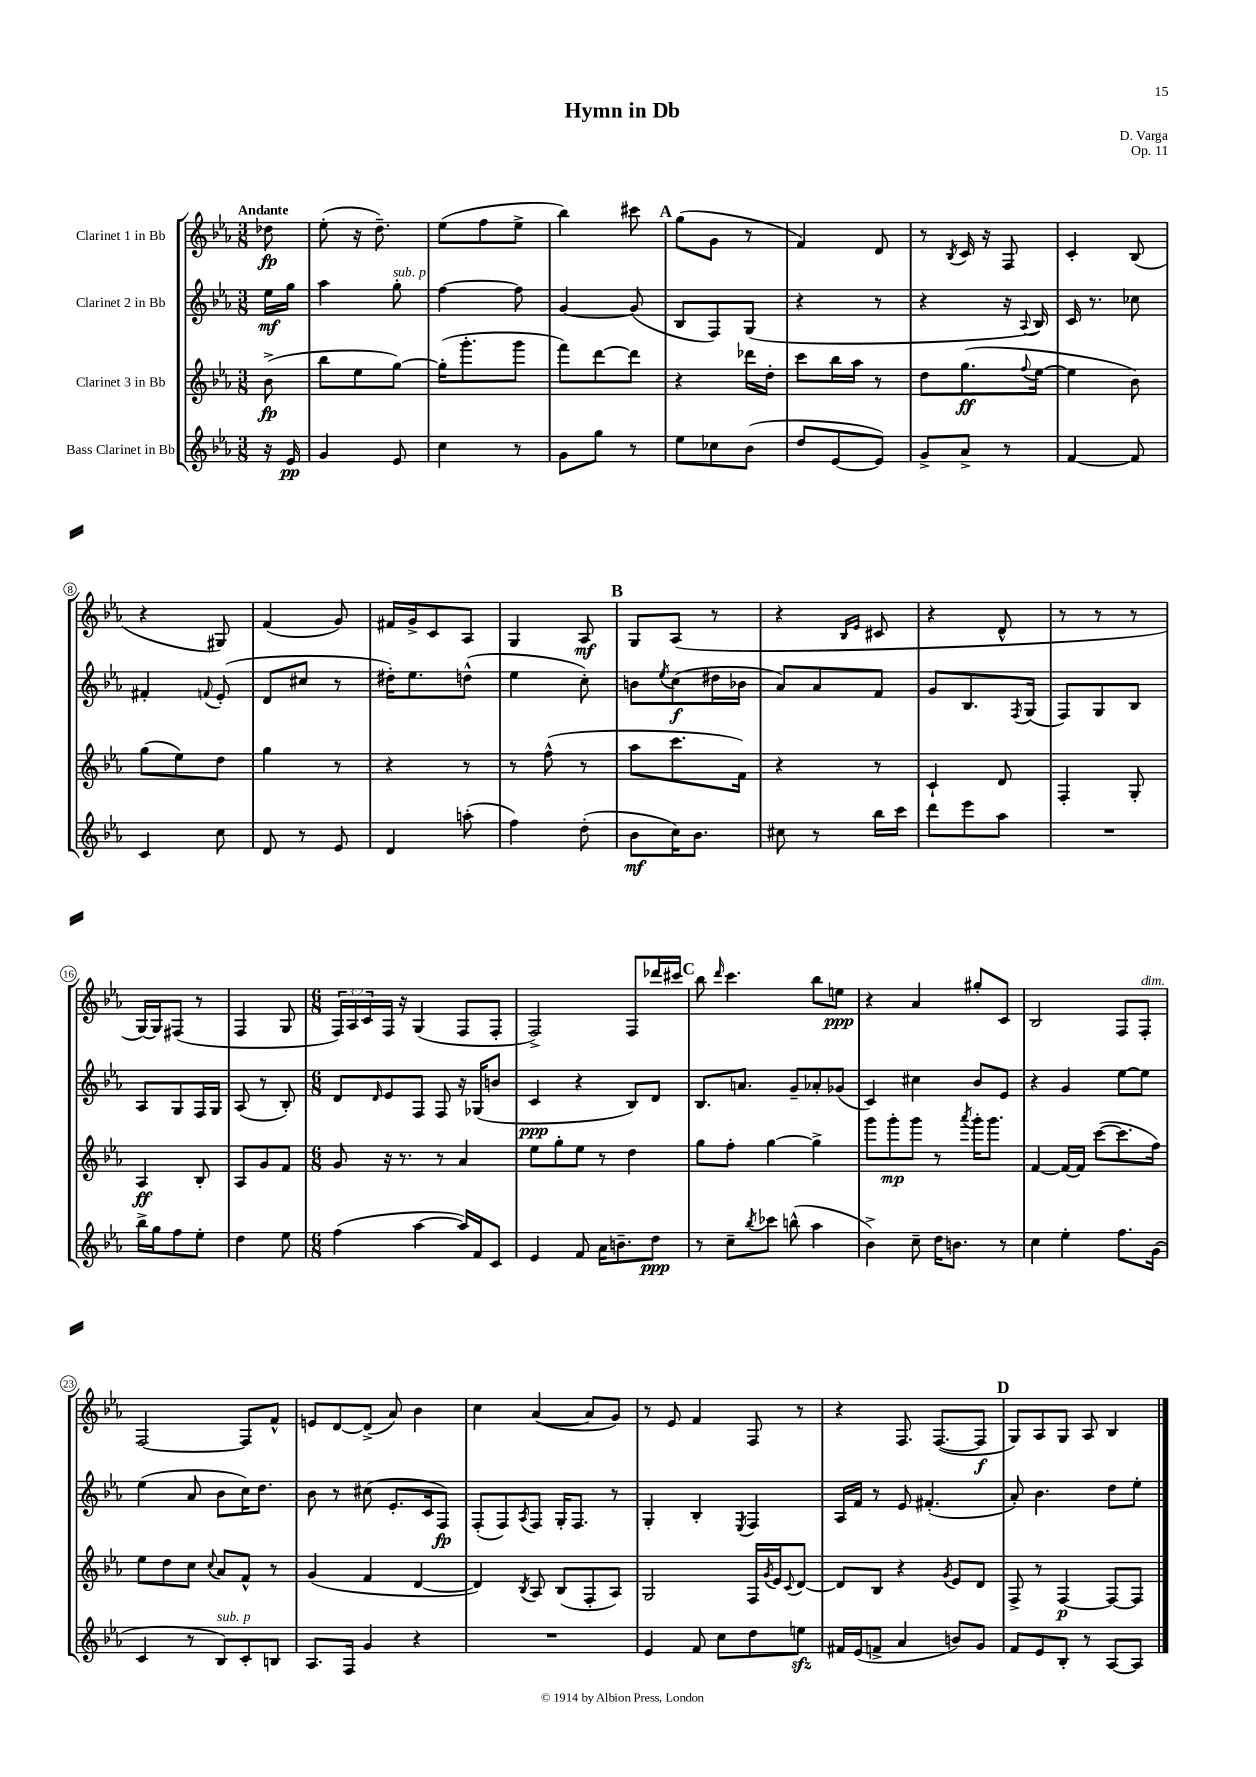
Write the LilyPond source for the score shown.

\header { title = "Hymn in Db" composer = "D. Varga" opus = "Op. 11" }
<<
\new StaffGroup <<
\new Staff = "s0" \with { instrumentName = "Clarinet 1 in Bb" } {
    \clef treble \key ees \major \numericTimeSignature \time 3/8 \override Staff.TupletNumber.text = #tuplet-number::calc-fraction-text \partial 8 \tempo "Andante"
    des''8\fp |
    ees''8-.( r16 d''8.--) |
    ees''8( f''8 ees''8-> |
    bes''4) cis'''8 |
    \mark \markup { \bold "A" } g''8( g'8 r8 |
    f'4) d'8 |
    r8 \acciaccatura { bes8 } c'16 r16 f8 |
    c'4-. bes8( |
    r4 gis8) |
    f'4( g'8) |
    fis'16 g'16-> c'8 aes8 |
    g4 aes8\mf |
    \mark \markup { \bold "B" } g8 aes8( r8 |
    r4 \grace { bes16 ees'16 } cis'8 |
    r4 d'8-^ |
    r8 r8 r8 |
    g16~) g16 fis8( r8 |
    f4 g8 |
    \numericTimeSignature \time 6/8 \tuplet 3/2 { f16) aes16 c'16 } f16 r16 g4( f8 f8-. |
    f2->) f8 des'''16 cis'''16 |
    \mark \markup { \bold "C" } bes''8 \grace { d'''16 } c'''4. bes''8 e''8\ppp |
    r4 aes'4 gis''8-. c'8 |
    bes2 f8 f8-.^\markup { \italic "dim." } |
    f2~ f8 f'8-^ |
    e'8 d'8~ d'8->( aes'8) bes'4 |
    c''4 aes'4~( aes'8 g'8) |
    r8 ees'8 f'4 f8 r8 |
    r4 f8. f8.~( f8\f |
    \mark \markup { \bold "D" } g8) aes8 g8 aes8 bes4 \bar "|." |
}
\new Staff = "s1" \with { instrumentName = "Clarinet 2 in Bb" } {
    \clef treble \key ees \major \numericTimeSignature \time 3/8 \partial 8
    ees''16\mf g''16 |
    aes''4 g''8-.^\markup { \italic "sub. p" } |
    f''4~ f''8 |
    g'4~ g'8( |
    \mark \markup { \bold "A" } bes8 f8) g8( |
    r4 r8 |
    r4 r16 \appoggiatura { aes8 } bes16) |
    c'16 r8. ces''8 |
    fis'4-. \appoggiatura { f'8 } ees'8-.( |
    d'8 cis''8 r8 |
    dis''16-.) ees''8. d''8-^( |
    ees''4 c''8-.) |
    \mark \markup { \bold "B" } b'8 \acciaccatura { ees''8 } c''8\f( dis''16 bes'16 |
    aes'8) aes'8 f'8 |
    g'8 bes8. \acciaccatura { f8 } g16( |
    f8) g8 bes8 |
    aes8 g8 f16 g16 |
    aes8( r8 bes8-.) |
    \numericTimeSignature \time 6/8 d'8 \grace { d'16 } ees'8 f8 f8 r16 ges16( b'8 |
    c'4\ppp r4 bes8) d'8 |
    \mark \markup { \bold "C" } bes8. a'8. g'8-- aes'8-. ges'8( |
    c'4) cis''4 bes'8 ees'8 |
    r4 g'4 ees''8~ ees''8 |
    ees''4( aes'8 bes'8 c''16) d''8. |
    bes'8 r8 cis''8( ees'8.-. c'16 f8\fp) |
    f8-.( f8) \acciaccatura { aes8 } f8 g16-. f8. r8 |
    g4-. bes4-. \acciaccatura { ees8 } f4 |
    aes16 f'16 r8 ees'8 fis'4.-.( |
    \mark \markup { \bold "D" } aes'8-.) bes'4. d''8 ees''8-. \bar "|." |
}
\new Staff = "s2" \with { instrumentName = "Clarinet 3 in Bb" } {
    \clef treble \key ees \major \numericTimeSignature \time 3/8 \partial 8
    bes'8->\fp( |
    bes''8 ees''8 g''8~) |
    g''16-.( g'''8.-. g'''8 |
    f'''8) d'''8~ d'''8 |
    \mark \markup { \bold "A" } r4 des'''16 d''16-. |
    c'''8 bes''16 aes''16 r8 |
    d''8 g''8.\ff( \appoggiatura { f''8 } ees''16~ |
    ees''4 bes'8) |
    g''8( ees''8) d''8 |
    g''4 r8 |
    r4 r8 |
    r8 f''8-^( r8 |
    \mark \markup { \bold "B" } aes''8 c'''8. f'16) |
    r4 r8 |
    c'4-! d'8 |
    f4-. g8-. |
    aes4\ff bes8-. |
    aes8 g'8 f'8 |
    \numericTimeSignature \time 6/8 g'8 r16 r8. r8 aes'4 |
    ees''8 g''8-. ees''8 r8 d''4 |
    \mark \markup { \bold "C" } g''8 f''8-. g''4~ g''4-> |
    g'''8 g'''8-.\mp g'''8 r8 \acciaccatura { aes'''8 } g'''16-. g'''8. |
    f'4~ f'16~ f'16 c'''8~( c'''8. f''16) |
    ees''8 d''8 c''8 \appoggiatura { c''8 } aes'8 f'8-^ r8 |
    g'4( f'4 d'4~ |
    d'4) \acciaccatura { bes8 } aes8 bes8( f8-. aes8) |
    g2 f16 \acciaccatura { g'8 } ees'16 \appoggiatura { c'8 } d'8~ |
    d'8 bes8 r4 \acciaccatura { g'8 } ees'8 d'8 |
    \mark \markup { \bold "D" } f8-> r8 f4~\p f8~ f8 \bar "|." |
}
\new Staff = "s3" \with { instrumentName = "Bass Clarinet in Bb" } {
    \clef treble \key ees \major \numericTimeSignature \time 3/8 \partial 8
    r16 ees'16\pp |
    g'4 ees'8 |
    c''4 r8 |
    g'8 g''8 r8 |
    \mark \markup { \bold "A" } ees''8 ces''8 bes'8( |
    d''8 ees'8~ ees'8) |
    g'8-> aes'8-> r8 |
    f'4~ f'8 |
    c'4 c''8 |
    d'8 r8 ees'8 |
    d'4 a''8-.( |
    f''4) d''8-.( |
    \mark \markup { \bold "B" } bes'8\mf c''16) bes'8. |
    cis''8 r8 bes''16 c'''16 |
    d'''8 ees'''8 aes''8 |
    R4. |
    bes''16-> g''16 f''8 ees''8-. |
    d''4 ees''8 |
    \numericTimeSignature \time 6/8 f''4( aes''4~ aes''16) f'16 c'8 |
    ees'4 f'8 aes'16 b'8.-- d''8\ppp |
    \mark \markup { \bold "C" } r8 c''8-- \acciaccatura { bes''8 } ces'''8 b''8-^( aes''4 |
    bes'4->) c''8-- d''16 b'8. r8 |
    c''4 ees''4-. f''8. g'16( |
    c'4 r8 bes8^\markup { \italic "sub. p" }) c'8-. b8 |
    aes8. f16 g'4 r4 |
    R2. |
    ees'4 f'8 c''8 d''8 e''8\sfz |
    fis'16 ees'16( f'8-> aes'4 b'8) g'8 |
    \mark \markup { \bold "D" } f'8 ees'8 bes8-. r8 aes8~ aes8 \bar "|." |
}
>>
>>
\layout { \context { \Score \override BarNumber.stencil = #(make-stencil-circler 0.1 0.3 ly:text-interface::print) } }
